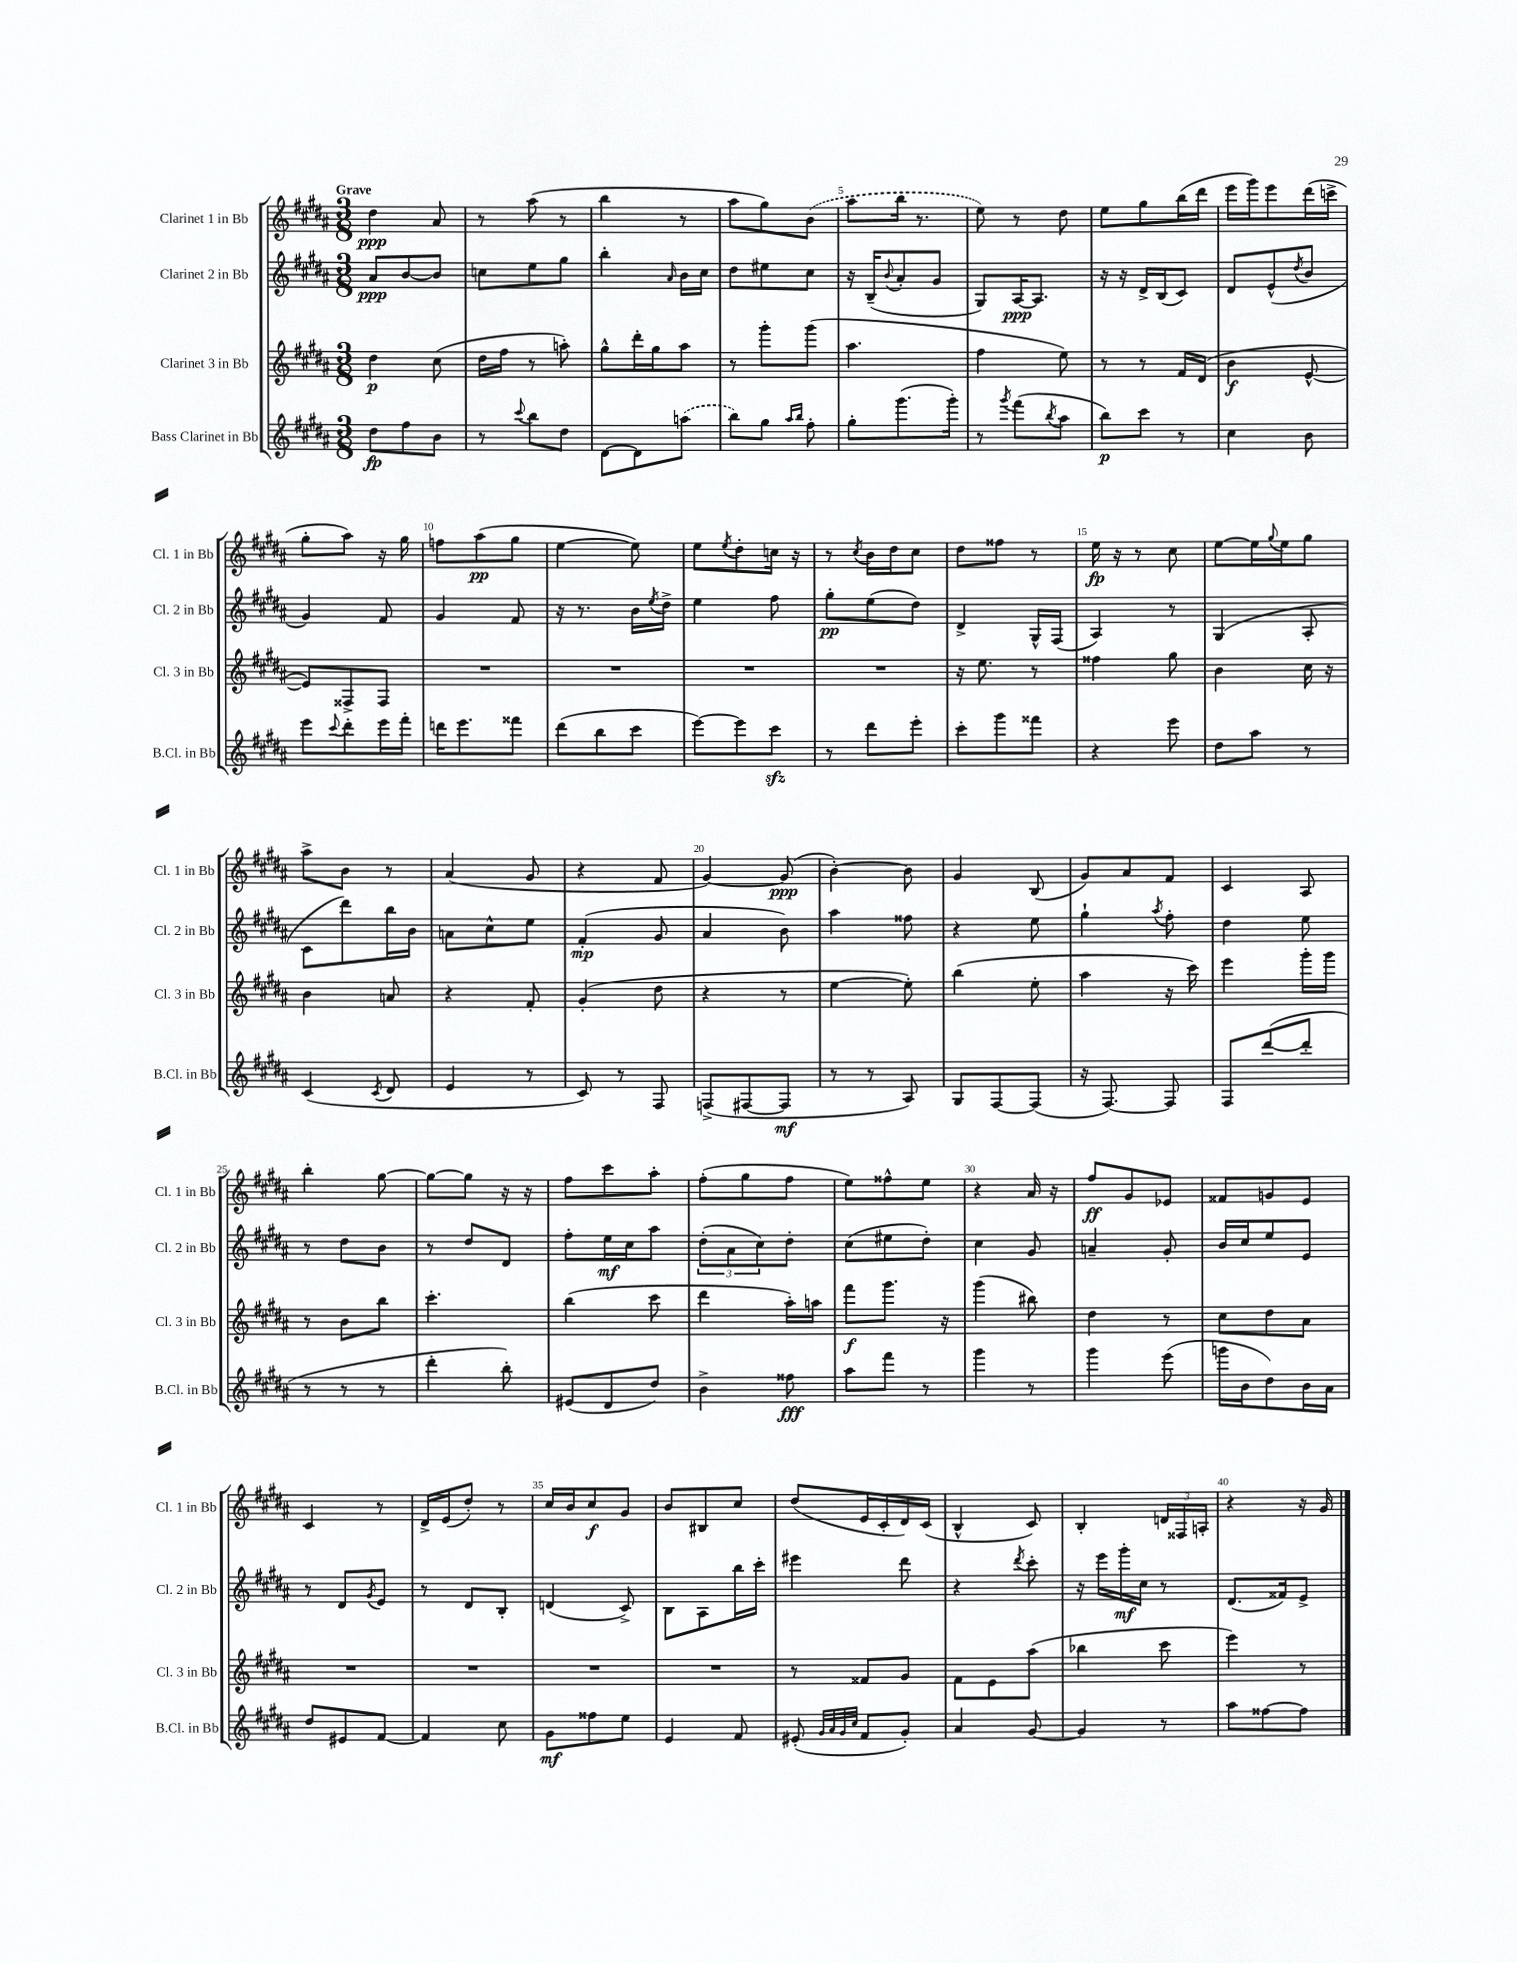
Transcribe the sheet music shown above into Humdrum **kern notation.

**kern	**kern	**kern	**kern
*staff4	*staff3	*staff2	*staff1
*clefG2	*clefG2	*clefG2	*clefG2
*k[f#c#g#d#a#]	*k[f#c#g#d#a#]	*k[f#c#g#d#a#]	*k[f#c#g#d#a#]
*M3/8	*M3/8	*M3/8	*M3/8
8dd#\L	4dd#\	8a#/L	4dd#\
8ff#\	.	[8b/	.
8b\J	(8cc#\	8b/]J	8a#/
=	=	=	=
8r	16dd#\LL	8cc\L	8r
.	16ff#\JJ	.	.
8qqccc#/	.	.	.
8bb\L	8r	8ee\	(8aa#\
8dd#\J	8aa'\)	8gg#\J	8r
=	=	=	=
[8d#\L	8gg#^^\L	4bb'\	4bb\
8d#\]	16ddd#'\L	.	.
.	16gg#\J	.	.
.	.	16qqa#/	.
(8aa\J	8aa#\J	16b\LL	8r
.	.	16cc#\JJ	.
=	=	=	=
8bb\L)	8r	8dd#\L	8aa#\L
8gg#\J	8ggg#'\L	8ee#\	8gg#\)
16qqaa#/LL	.	.	.
16qqbb/JJ	.	.	.
8ff#'\	(8ggg#\J	8cc#\J	(8b\J
=	=	=	=
8gg#'\L	4.aa#\	16r	8aa#\L
.	.	(16B~/LK	.
.	.	8qqb/	.
(8.ggg#\	.	8a#'/	16bb\Jk
.	.	.	8.r
.	.	8g#/J	.
16ggg#'\Jk)	.	.	.
=	=	=	=
8r	4ff#\	8G#/L)	8ee\)
8qggg#/	.	.	.
(8fff#\L	.	[16A#/K	8r
.	.	8.A#/]J	.
8qbb/	.	.	.
8aa#\J	8ee\)	.	8dd#\
=	=	=	=
8bb\L)	8r	16r	8ee\L
.	.	16r	.
8ccc#\J	8r	16d#^/LL	8gg#\
.	.	(16B/J	.
8r	16f#/LL	8c#/J)	(16bb\L
.	(16d#/JJ	.	16ddd#\JJ
=	=	=	=
4cc#\	4b\	8d#/L	16eee\LL
.	.	.	16ggg#\J)
.	.	(8e^^/	8eee\
.	.	8qdd#/	.
8b\	[8e^^/	8b/J	(16ddd#\L
.	.	.	16ccc^\JJ
=	=	=	=
8eee\L	8e/]L)	4g#/)	8gg#'\L
8qqccc#/	.	.	.
8ddd#'\	8F##^/	.	8aa#\J)
16eee\L	8F##/J	8f#/	16r
16fff#'\JJ	.	.	16gg#\
=	=	=	=
16ddd\LK	4.r	4g#/	8ff\L
8.eee\	.	.	.
.	.	.	(8aa#\
8fff##\J	.	8f#/	8gg#\J
=	=	=	=
(8ddd#\L	4.r	16r	[4ee\
.	.	8.r	.
8bb\	.	.	.
8ccc#\J	.	16b\LL	8ee\])
.	.	8qee/	.
.	.	16dd#^\JJ	.
=	=	=	=
[8eee\L)	4.r	4ee\	8ee\L
.	.	.	8qee/
8eee\]	.	.	8dd#'\
8ccc#\J	.	8ff#\	16cc\Jk
.	.	.	16r
=	=	=	=
8r	4.r	8gg#'\L	8r
.	.	.	8qcc#/
8ddd#\L	.	(8ee\	16b\LL
.	.	.	16dd#\J
8eee'\J	.	8dd#\J)	8cc#\J
=	=	=	=
8ccc#'\L	16r	4d#^/	8dd#\L
.	8.ee\	.	.
8ggg#\	.	.	8ff##\J
8fff##\J	8r	16G#^^/LL	8r
.	.	(16F#/JJ	.
=	=	=	=
4r	4ff##\	4A#/)	16ee\
.	.	.	16r
.	.	.	8r
8eee\	8gg#\	8r	8cc#\
=	=	=	=
8dd#\L	4b\	(4G#/	[8ee\L
8aa#\J	.	.	16ee\]L
.	.	.	8qqgg#/
.	.	.	16ee\J
8r	16cc#\	8A#'/	8gg#\J
.	16r	.	.
=	=	=	=
(4c#/	4b\	8c#\L	8aa#^\L
.	.	8ddd#\)	8b\J
8qc#/	.	.	.
8d#/	8a/	16bb\L	8r
.	.	16b\JJ	.
=	=	=	=
4e/	4r	8a\L	(4a#/
.	.	8cc#^^\	.
8r	8f#'/	8ee\J	8g#/
=	=	=	=
8c#/)	(4g#'/	(4f#'/	4r
8r	.	.	.
8F#/	8dd#\	8g#/	8f#/
=	=	=	=
(8F^/L	4r	4a#/	[4g#/)
[8F#/	.	.	.
8F#/]J	8r	8b\)	(8g#/]
=	=	=	=
8r	[4ee\	4aa#\	[4b'\)
8r	.	.	.
8A#/)	8ee'\])	8ff##\	8b\]
=	=	=	=
8G#/L	(4bb\	4r	4g#/
[8F#/	.	.	.
(8F#/]J	8ee'\	8ee\	(8B/
=	=	=	=
16r	4aa#\	4gg#`\	8g#/L)
[8.F#/)	.	.	.
.	.	.	8a#/
.	.	8qaa#/	.
8F#/]	16r	8ff#'\	8f#/J
.	16ccc#\)	.	.
=	=	=	=
8F#/L	4eee\	4dd#\	4c#/
([8ddd#/	.	.	.
8ddd#'/]J	16ggg#'\LL	8ee\	8A#/
.	16ggg#\JJ	.	.
=	=	=	=
8r	8r	8r	4bb'\
8r	8b\L	8dd#\L	.
8r	8bb\J	8b\J	[8gg#\
=	=	=	=
4ddd#'\	4.ccc#'\	8r	8gg#\_L
.	.	8dd#/L	8gg#\]J
8bb'\)	.	8d#/J	16r
.	.	.	16r
=	=	=	=
(8e#/L	(4bb\	8ff#'\L	8ff#\L
8d#/	.	16ee\L	8ccc#\
.	.	16cc#\J	.
8dd#/J)	8ccc#\	8aa#\J	8aa#'\J
=	=	=	=
4b^\	4ddd#\	(12dd#'\L	(8ff#'\L
.	.	12a#\	.
.	.	.	8gg#\
.	.	12cc#\)	.
8ff##\	16aa#'\LL)	8dd#'\J	8ff#\J
.	16aa\JJ	.	.
=	=	=	=
8aa#\L	8fff#\L	(8cc#\L	8ee\L)
8fff#\J	8.ggg#\J	8ee#\	8ff##^^\
8r	.	8dd#'\J)	8ee\J
.	16r	.	.
=	=	=	=
4ggg#\	(4ggg#\	4cc#\	4r
8r	8bb#\)	8g#/	16a#/
.	.	.	16r
=	=	=	=
4ggg#\	4dd#\	4a~/	8ff#/L
.	.	.	8g#/
(8eee\	8r	8g#'/	8e-/J
=	=	=	=
16ggg\LL	8cc#\L	16b/LL	8f##/L
16b\J	.	16cc#/J	.
8dd#\)	8dd#\	8ee/	8g/
16b\L	8a#\J	8e/J	8e/J
16a#\JJ	.	.	.
=	=	=	=
8dd#/L	4.r	8r	4c#/
8e#/	.	8d#/L	.
.	.	8qg#/	.
[8f#/J	.	8e/J	8r
=	=	=	=
4f#/]	4.r	8r	16d#^/LL
.	.	.	(16e/J
.	.	8d#/L	8dd#'/J)
8cc#\	.	8B'/J	8r
=	=	=	=
8g#\L	4.r	(4d/	16cc#/LL
.	.	.	16b/J
8ff##\	.	.	8cc#/
8ee\J	.	8c#^/)	8g#/J
=	=	=	=
4e/	4.r	8B\L	8b/L
.	.	8A#\	8B#/
8f#/	.	16bb\L	8cc#/J
.	.	16ccc#'\JJ	.
=	=	=	=
(8e#'/	8r	4eee#\	(8dd#/L
32qqg#/LLL	.	.	.
32qqa#/	.	.	.
32qqg#/	.	.	.
32qqcc#/JJJ	.	.	.
8f#/L	8f##/L	.	16e/L
.	.	.	16c#'/
8g#'/J)	8g#/J	8ddd#\	16d#/)
.	.	.	(16c#/JJ
=	=	=	=
4a#/	8f#\L	4r	4B^^/
.	8e\	.	.
.	.	8qddd#/	.
[8g#/	(8aa#\J	8ccc#'\	8c#/)
=	=	=	=
4g#/]	4bb-\	16r	4B'/
.	.	16eee\LL	.
.	.	16ggg#'\	.
.	.	16cc#\JJ	.
8r	8ccc#\	8r	24d/LL
.	.	.	24F##/
.	.	.	24A'/JJ
=	=	=	=
8aa#\L	4eee\)	(8.d#/L	4r
[8ff##\	.	.	.
.	.	16f##/k)	.
8ff##\]J	8r	8e^/J	16r
.	.	.	16g#/
==	==	==	==
*-	*-	*-	*-
